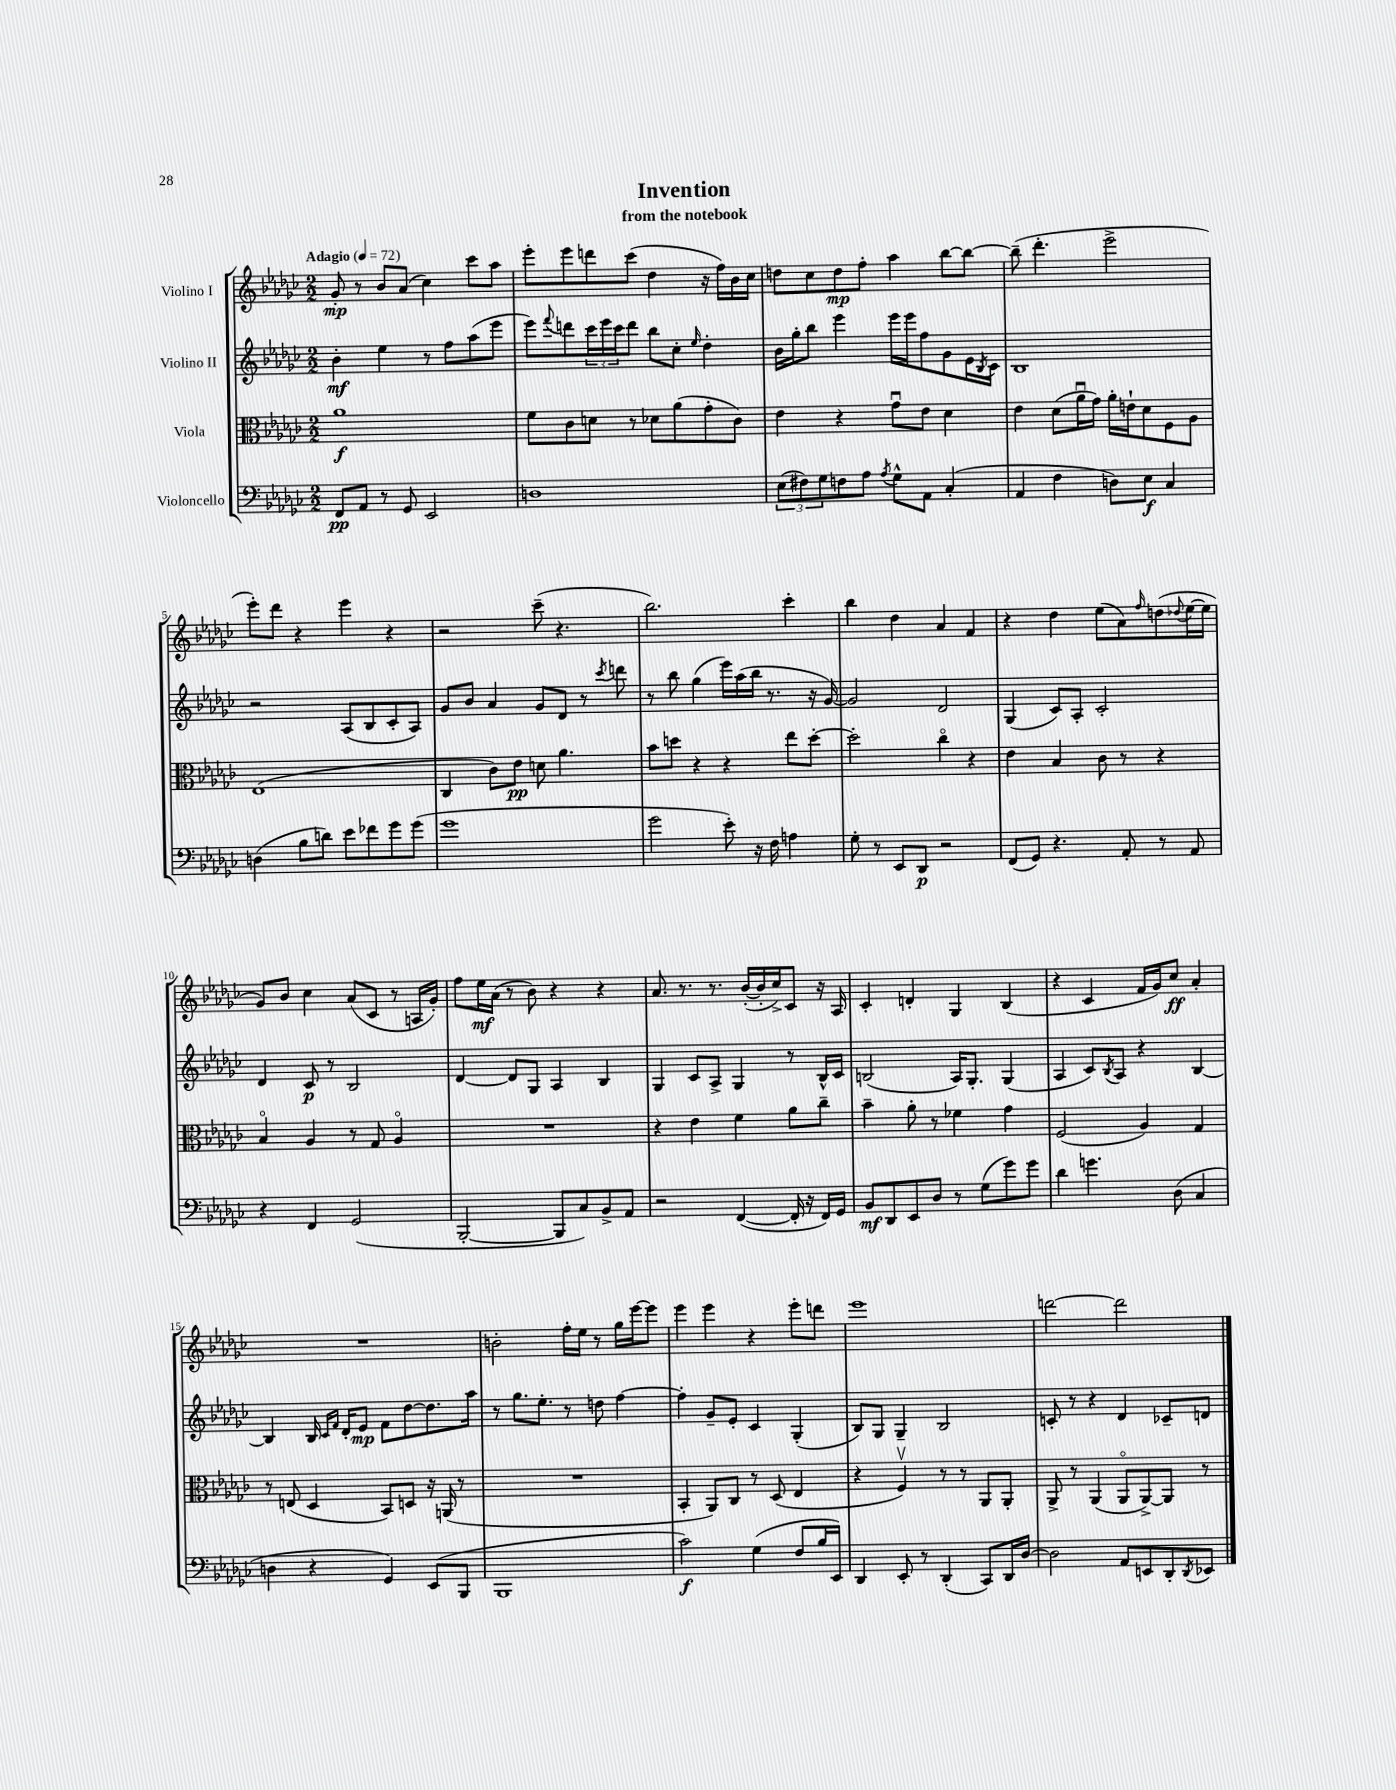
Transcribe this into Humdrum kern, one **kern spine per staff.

**kern	**kern	**kern	**kern
*staff4	*staff3	*staff2	*staff1
*clefF4	*clefC3	*clefG2	*clefG2
*k[b-e-a-d-g-c-]	*k[b-e-a-d-g-c-]	*k[b-e-a-d-g-c-]	*k[b-e-a-d-g-c-]
*M2/2	*M2/2	*M2/2	*M2/2
*MM72	*MM72	*MM72	*MM72
8FF	1a-	4b-'	8g-'
8AA-	.	.	8r
8r	.	4ee-	8b-
8GG-	.	.	(8a-
2EE-	.	8r	4cc-)
.	.	8ff	.
.	.	(8aa-	8ccc-
.	.	8eee-	8aa-
=	=	=	=
1D	8f	8eee-)	8eee-'
.	.	8qqfff	.
.	8c-	8ddd	8eee-
.	8d	24ccc-	8ddd
.	.	24eee-	.
.	.	24ccc-	.
.	8r	8ddd	(8ccc-
.	8d-	8bb-	4dd-
.	(8a-	8cc-'	.
.	.	16qqee-	.
.	8g-'	4dd-'	16r
.	.	.	16ff)
.	8c-)	.	16b-
.	.	.	16cc-
=	=	=	=
(12E-	4e-	16b-	8dd
.	.	16gg-'	.
12F#)	.	.	.
.	.	8bb-	8cc-
12G-	.	.	.
8F	4r	4eee-	8dd
8A-	.	.	8ff'
8qA-	.	.	.
8G-^^	8g-u	16eee-	4aa-
.	.	16eee-	.
8AA-	8e-	8ff	.
(4C-'	4d-	8g-	[8bb-
.	.	16e-	8bb-_
.	.	8qB-	.
.	.	16c-	.
=	=	=	=
4AA-	4e-	1B-	(8bb-~]
.	.	.	4.ddd-'
4F	(8d-	.	.
.	16a-u	.	.
.	16g-)	.	.
8D)	16a-'	.	2eee-^
.	16e`	.	.
8E-	8d-	.	.
4C-	8F	.	.
.	8A-	.	.
=	=	=	=
(4D	(1E-	2r	8eee-')
.	.	.	8ddd-
8B-	.	.	4r
8d)	.	.	.
8e-	.	(8A-	4eee-
8f-	.	8B-	.
8g-	.	8c-'	4r
(8g-	.	8A-)	.
=	=	=	=
1g-	4C-	8g-	2r
.	.	8b-	.
.	8c-)	4a-	.
.	8e-	.	.
.	8d	8g-	(8ccc-~
.	4.a-	8d-	4.r
.	.	8r	.
.	.	8qccc-	.
.	.	8ddd	.
=	=	=	=
2g-	8b-	8r	2.bb-)
.	8dd	8bb-	.
.	4r	(4gg-	.
8e-')	4r	16eee-)	.
.	.	(16aa-	.
16r	.	16bb-	.
16F	.	8.r	.
4A	8ee-	.	4ccc-'
.	[8dd'	16r	.
.	.	[16g-)	.
=	=	=	=
8G-'	2dd']	2g-]	4bb-
8r	.	.	.
8EE-	.	.	4dd-
8DD-	.	.	.
2r	4cc-o	2d-	4a-
.	4r	.	4f
=	=	=	=
(8FF	4e-	(4G-	4r
8GG-)	.	.	.
4.r	4B-	8c-)	4dd-
.	.	8A-'	.
.	8c-	2c-'	(8ee-
8AA-'	8r	.	8a-)
.	.	.	16qqff
8r	4r	.	(8dd
.	.	.	8qqdd-
8AA-	.	.	[16ee-
.	.	.	16ee-]
=	=	=	=
4r	4B-o	4d-	8g-)
.	.	.	8b-
4FF	4A-	8c-	4cc-
.	.	8r	.
(2GG-	8r	2B-	(8a-
.	8G-	.	8c-
.	4A-o	.	8r
.	.	.	16A
.	.	.	16g-')
=	=	=	=
[2BBB-'	1r	[4d-	8ff
.	.	.	16ee-
.	.	.	(16a-
.	.	8d-]	8r
.	.	8G-	8b-)
8BBB-]	.	4A-	4r
8C-)	.	.	.
8BB-^	.	4B-	4r
8AA-	.	.	.
=	=	=	=
2r	4r	4G-	8.a-
.	.	.	8.r
.	4e-	8c-	.
.	.	8A-^	8.r
([4FF	4f	4G-	.
.	.	.	([16b-'
.	.	.	16b-']
.	.	.	16cc-^)
16FF']	8a-	8r	8c-
16r	.	.	.
16FF)	8cc-~	16B-^^	16r
16GG-	.	16c-	16A-
=	=	=	=
8BB-	4b-~	(2B	4c-'
8DD-	.	.	.
8EE-	8a-'	.	4d'
8D-	8r	.	.
8r	4f-	16A-)	4G-
.	.	8.G-'	.
(8G-	.	.	.
8g-)	4g-	(4G-	(4B-
8g-	.	.	.
=	=	=	=
4d-	(2F	4A-	4r
4.g	.	8c-)	4c-
.	.	8qB-	.
.	.	8A-	.
.	4A-)	4r	16f
.	.	.	16g-)
(8D-	.	.	8cc-
4C-	4G-	[4B-	4a-'
=	=	=	=
4D	8r	4B-]	1r
.	(8E	.	.
4r	4D-	16B-	.
.	.	16qqc-	.
.	.	16qqf	.
.	.	16d-'	.
.	.	8e-	.
4GG-)	8BB-)	8f	.
.	8D	[8dd-	.
(8EE-	16r	8.dd-]	.
.	(16AA	.	.
8BBB-	8r	.	.
.	.	16aa-	.
=	=	=	=
1BBB-	1r	8r	2b'
.	.	8.gg-	.
.	.	8.ee-'	.
.	.	8r	16ff'
.	.	.	16ee-
.	.	8dd	8r
.	.	[4ff	16gg-
.	.	.	[16eee-
.	.	.	8eee-]
=	=	=	=
2c-)	4BB-'	4ff']	4eee-
.	8AA-)	8g-~	4eee-
.	8C-	8e-'	.
(4G-	8r	4c-	4r
.	(8D-	.	.
8F	4E-	(4G-'	8eee-'
16B-	.	.	8ddd
16EE-)	.	.	.
=	=	=	=
4DD-	4r	8B-)	1eee-
.	.	8G-	.
8EE-'	4Fv)	4G-~	.
8r	.	.	.
(4DD-'	8r	2B-	.
.	8r	.	.
8CC-)	8AA-	.	.
16DD-	8AA-'	.	.
[16D-	.	.	.
=	=	=	=
2D-]	8AA-^	8c'	[2ddd
.	8r	8r	.
.	(4AA-	4r	.
8AA-	8AA-o	4d-	2ddd]
8EE	[8AA-^)	.	.
8DD-'	8AA-]	8c-~	.
8qDD-	.	.	.
8EE-	8r	8d	.
==	==	==	==
*-	*-	*-	*-
